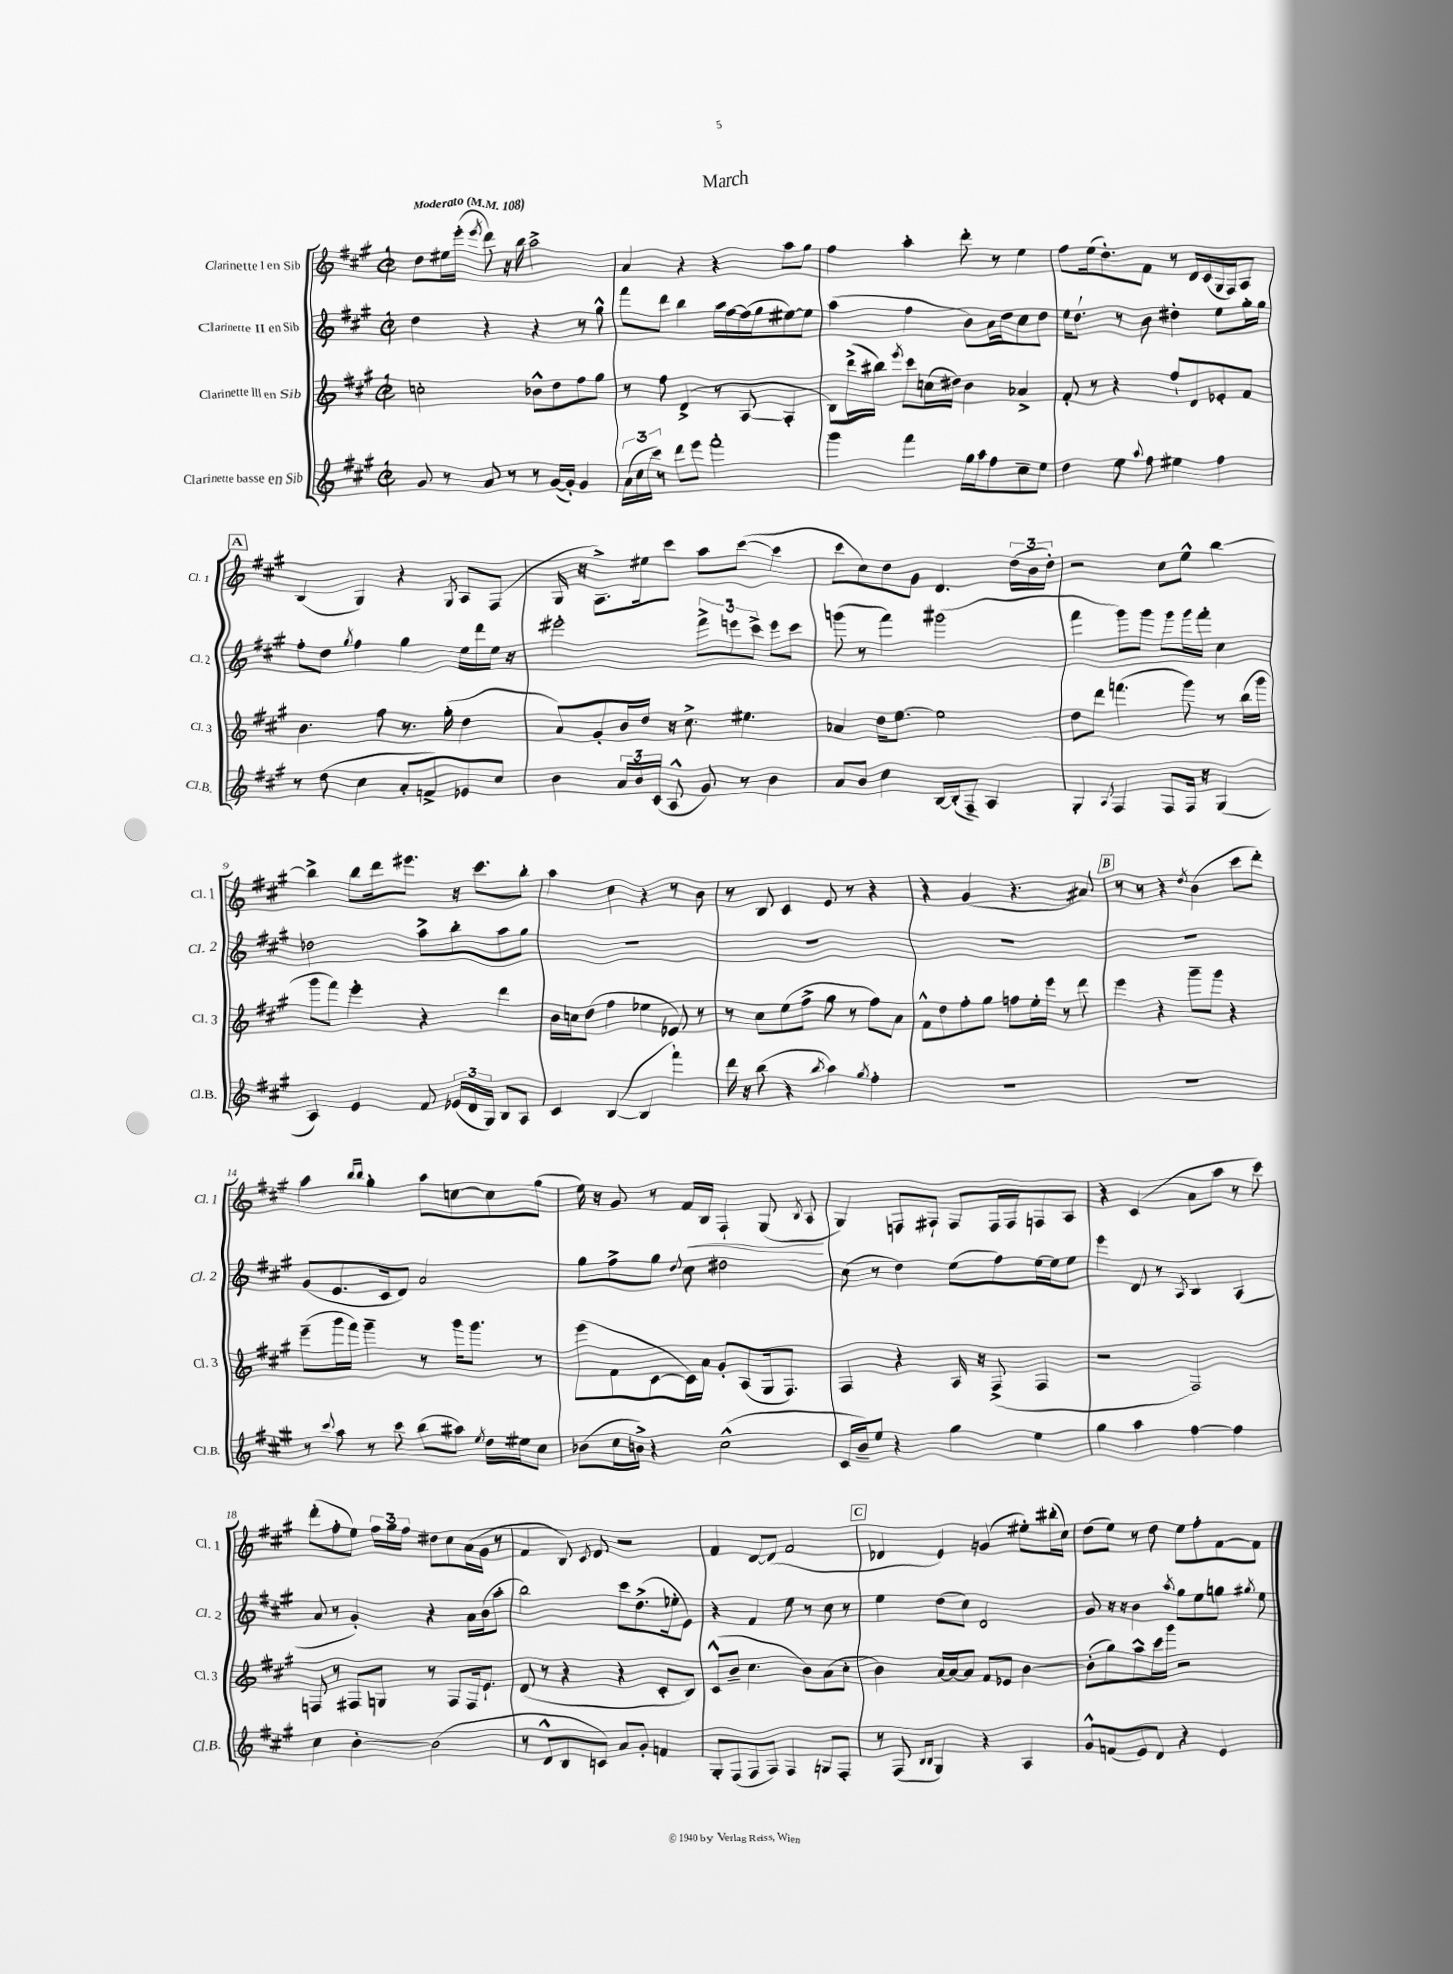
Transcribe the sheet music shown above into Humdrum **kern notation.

**kern	**kern	**kern	**kern
*staff4	*staff3	*staff2	*staff1
*clefG2	*clefG2	*clefG2	*clefG2
*k[f#c#g#]	*k[f#c#g#]	*k[f#c#g#]	*k[f#c#g#]
*M2/2	*M2/2	*M2/2	*M2/2
*met(c|)	*met(c|)	*met(c|)	*met(c|)
*MM108	*MM108	*MM108	*MM108
8g#/	2cc'\	4dd\	8dd\L
8r	.	.	16ee#\L
.	.	.	(16eee'\JJ
.	.	.	8qeee/
8a/	.	4r	8ddd\)
8r	.	.	16r
.	.	.	16bb\
8r	8b-^^\L	4r	2aa^\
([16g#/LL	8dd\	.	.
16g#'/]JJ)	.	.	.
4g#/	8ff#\	8r	.
.	8gg#\J	8gg#^^\	.
=	=	=	=
(24a\LL	8r	8fff#\L	4a/
24cc#\	.	.	.
24ccc#\JJ)	.	.	.
8r	8ff#\	8ddd\J	.
8ddd\L	(4d^/	4bb\	4r
8eee\J	.	.	.
2fff#'\	8r	16aa\LL	4r
.	.	[16ff#\	.
.	[8A/	(16ff#\]	.
.	.	16gg#\J	.
.	4A'/]	[8ee#\)	8aa\L
.	.	8ee#\]J	8gg#\J
=	=	=	=
4ggg#\	8B\L)	(4aa\	4ff#\
.	(16ddd^\L	.	.
.	16bb#\JJ)	.	.
.	8qeee/	.	.
4fff#\	8ccc#\L	4ff#\	4aa'\
.	(16cc\L	.	.
.	16dd#\JJ)	.	.
16gg#\LL	4b\	8b\L)	8ddd'\
16aa\J	.	.	.
8ff#\	.	16a\L	8r
.	.	16dd\J	.
8cc#~\	4a-^/	8cc#\	4ee\
8ee\J	.	8dd\J	.
=	=	=	=
4dd\	8f#'/	16ee\LK	8ff#\L
.	.	8.dd`\J	.
.	8r	.	(16ee\k
.	.	.	8.dd'\)
8ee\	4r	8r	.
8qqaa/	.	.	.
8ff#\	.	8b\	8f#\J
4ee#\	8ff#`/L	4dd#'\	8r
.	8d/	.	16d/LL
.	.	.	(16c#/
4ff#\	8e-'/	8ee\L	16G#/
.	.	.	16F#/J)
.	8f#/J	16gg#'\L	8A/J
.	.	16gg#\JJ	.
=	=	=	=
8r	4.b\	8ff#'\L	(4B/
(8dd\	.	8dd\J	.
.	.	8qgg#/	.
4cc#\	.	4ff#\	4G#/)
.	8ff#\	.	.
8a'/L	8.r	4gg#\	4r
8f^/)	.	.	.
.	(16gg#'\	.	.
.	.	.	8qG#/
8e-/	4dd\	16ee\LL	8A/L
.	.	16ddd\	.
8cc#/J	.	16ee\JJ	(8F#/J
.	.	16r	.
=	=	=	=
4b\	8a/L)	2eee#'\	16G#/
.	.	.	16r
.	8g#'/	.	8.A^\L)
24a/LL	16b/L	.	.
24b/	.	.	.
.	16dd/JJ	.	16ee#\k
(24c#/JJ	.	.	.
8A^^/	16r	.	8ccc#\J
.	8.cc#^\	.	.
8g#/)	.	12fff#^\L	8aa\L
.	.	12eee\	.
8r	4.ee#\	.	([8ccc#\J
.	.	12ccc#^\J	.
4b\	.	8eee\L	4ccc#\]
.	.	8ccc#\J	.
=	=	=	=
8a/L	4a-/	(8ggg\	8ccc#\L
8b/J	.	8r	8cc#\)
4cc#\	16dd\LK	4fff#\)	8dd\
.	[8.ee\J	.	.
.	.	.	8g#\J
[16B/LL	2ee\]	(2ggg#\	4.d/
(16B'/]J	.	.	.
8F#~/J)	.	.	.
4A/	.	.	.
.	.	.	(24dd\LL
.	.	.	24b\
.	.	.	24dd'\JJ)
=	=	=	=
4G#'/	8dd\L	4fff#\	2r
.	8ddd\J	.	.
8qqA/	.	.	.
4F#/	(4.fff\	8ggg#\L)	.
.	.	8ggg#\J	.
8F#/L	.	8ggg#\L	8cc#\L
16F#/Jk	8ggg#\)	16ggg#\L	8ee^^\J
16r	.	16fff#'\JJ	.
(4G#/	8r	4cc#\	[4bb\
.	(16bb\LL	.	.
.	16ggg#\JJ	.	.
=	=	=	=
4A/)	8ggg#\L	2dd-\	4bb^\]
.	8fff#\J)	.	.
4e/	4eee'\	.	8bb\L
.	.	.	16ddd\k
.	.	.	8.eee#\J
8f#/	4r	8aa^\L	.
(24e-/LL	.	8bb'\	16r
24d/	.	.	.
.	.	.	8.ccc#\L
24G#/JJ)	.	.	.
8B/L	4ddd\	8aa\	.
8A/J	.	8gg#\J	8bb'\J
=	=	=	=
4c#/	16b\LL	1r	4aa\
.	16cc\J	.	.
.	(8dd\J	.	.
([4B/	4ff#\	.	4cc#\
4B/]	4ee-\	.	4r
4fff#`\)	8e-/)	.	8r
.	8r	.	8b\
=	=	=	=
16ddd\	8r	1r	8r
16r	.	.	.
(8bb\	8cc#\L	.	8B/
4r	(8ee\	.	4c#/
.	8ff#^\J	.	.
8qbb/	.	.	.
4aa\)	8gg#\	.	8e/
.	8r	.	8r
8qgg#/	.	.	.
4ff#'\	8ff#\L)	.	4r
.	8a\J	.	.
=	=	=	=
1r	8f#^^\L	1r	4r
.	8dd\	.	.
.	8ff#'\	.	(4g#/
.	8gg#\J	.	.
.	8ff\L	.	4.r
.	16ee'\L	.	.
.	16eee\JJ	.	.
.	8r	.	.
.	8ddd\	.	8a#/)
=	=	=	=
1r	4eee\	1r	8r
.	.	.	8r
.	4r	.	4r
.	.	.	8qdd/
.	8ggg#~\L	.	(4b\
.	8ggg#\J	.	.
.	4r	.	8ccc#\L
.	.	.	8ddd'\J)
=	=	=	=
8r	(8eee~\L	(8g#/L	4aa\
8qqccc#/	.	.	.
8aa\	16ggg#\L	8.e/	.
.	16fff#\JJ)	.	.
.	.	.	16qqbb/LL
.	.	.	16qqbb/JJ
8r	4ggg#~\	.	4gg#'\
.	.	16c#/k	.
8ccc#\	.	8d/J)	.
(8bb\L	8r	2a/	8aa\L
8aa#\J)	16ggg#\LK	.	[8cc\
.	8.ggg#\J	.	.
8qee/	.	.	.
16dd\LL	.	.	8cc\]
16ee#\J	.	.	.
8cc#\J	8r	.	(8gg#\J
=	=	=	=
(8b-\L	(8eee\L	8gg#\L	16ee\)
.	.	.	16r
16cc#\L	8f#\	8ff#^\	8g#/
16b^\JJ)	.	.	.
4r	[8c#\	8gg#\J	8r
.	.	8qqdd/	.
.	16c#\]L)	8cc#\	16f#/LL
.	16a\JJ	.	16B/JJ
(2cc#^^\	8g#'/L	2dd#\	4F#`/
.	(8A/	.	.
.	16G#/k	.	(8G#/
.	8.F#/J)	.	.
.	.	.	8qB/
.	.	.	8A/
=	=	=	=
16c#/LL	4F#/	(8cc#\	4G#/)
16b~/J)	.	.	.
8ee/J	.	8r	.
4r	4r	4dd\)	8F/L
.	.	.	8F#`/J
4gg#\	16A/	(8ee\L	8F#/L
.	16r	.	.
.	(8F#^/	8ff#\)	16F#/L
.	.	.	16F#/J
4ee\	4F#/	[16ee\L	8F/
.	.	16ee\]J	.
.	.	8ee\J	8A/J
=	=	=	=
4gg#\	2r	4eee\	4r
4aa\	.	8d/	(4c#/
.	.	8r	.
.	.	8qA/	.
[4ff#\	2F#/)	4B/	8a\L
.	.	.	8aa\J
4ff#\]	.	(4A/	8r
.	.	.	8ccc#\)
=	=	=	=
4cc#\	8F/	8a/	(8ddd'\L
.	8r	8r	8ff#'\
[4b'\	8F#/L	4g#'/)	8ee\J)
.	8G/J	.	24ff#\LL
.	.	.	24gg#\
.	.	.	24ff#\JJ
(2b\]	8r	4r	8dd#\L
.	8F#/L	.	8cc#\
.	16F#/k	16a\LL	(16a\L
.	8.e`/J	(16b\J	16g#\JJ
.	.	8aa'\J	8r
=	=	=	=
8r	(8d/	2bb\)	4f#/
8d^^/L	8r	.	.
8B/	4r	.	8B/)
.	.	.	8qc#/
8c/J)	.	.	8d/
8a/L	4r	8ccc#\L	2r
8g#'/J	.	(8.dd^\	.
4f/	8c#'/L	.	.
.	.	16ee-'\k	.
.	8B/J)	8e\J)	.
=	=	=	=
8G#'/L	(8c#^^/L	4r	4f#/
(8F#/	8b~/J	.	.
8F#/	4.cc#\	4f#/	[8d/L
8F#/J)	.	.	(8d/]J
4F#/	.	8ee\	2f#/
.	8b\L)	8r	.
8G/L	(8a\	8cc#\	.
8F#'/J	8cc#'\J	8r	.
=	=	=	=
8r	4b\)	4ee\	4d-/
(8F#/	.	.	.
16qqB/LL	.	.	.
16qqB/JJ	.	.	.
4G#/)	[16a/LL	(8dd\L	4e/)
.	16a/_J	.	.
.	8a/]J	8cc#\J)	.
4r	8f#/L	2d/	(4g/
.	8e-/J	.	.
4A/	[4b\	.	8ee#'\L)
.	.	.	(16bb#'\L
.	.	.	16cc#\JJ)
=	=	=	=
8g#^^/L	(8b'\]L	8g#/	(8dd\L
(8f/	8gg#\)	16r	8ee\J)
.	.	16r	.
8e/)	8aa^^\	4b\	8r
8d/J	16ccc#\L	.	8dd\
.	16ggg#\JJ	.	.
.	.	8qaa/	.
4r	2r	8gg#\L	8ee\L
.	.	8ee\	8ff#'\
4e/	.	8gg\J	[8f#\
.	.	8qgg#/	.
.	.	8ee\	8f#\]J
==	==	==	==
*-	*-	*-	*-
